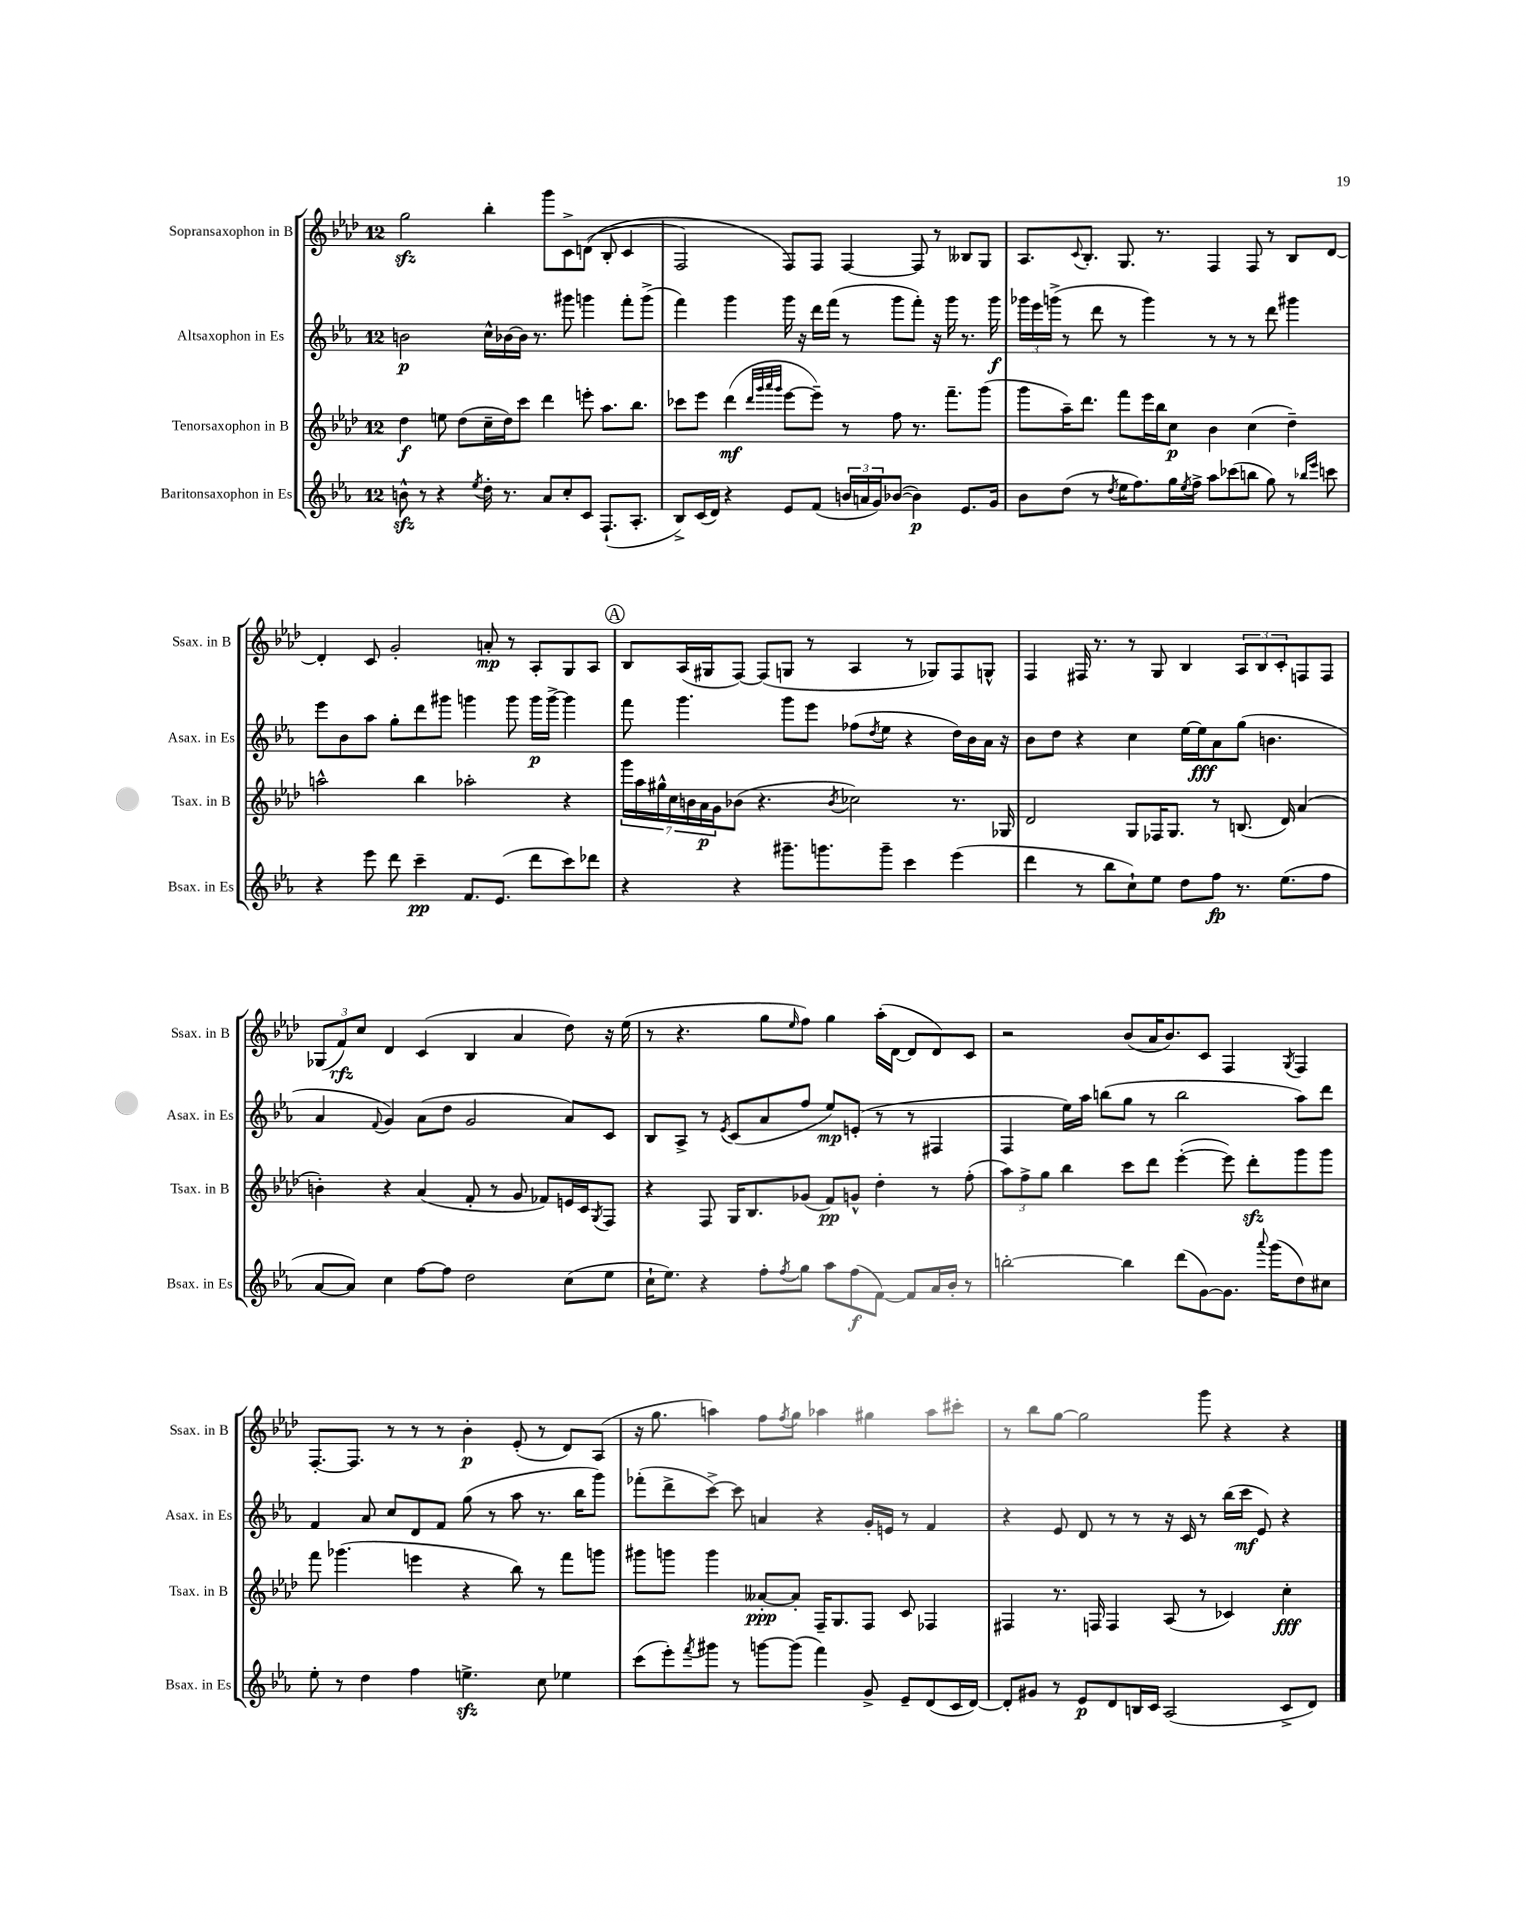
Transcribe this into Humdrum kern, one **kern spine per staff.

**kern	**dynam	**kern	**dynam	**kern	**dynam	**kern	**dynam
*part4	*part4	*part3	*part3	*part2	*part2	*part1	*part1
*staff4	*staff4	*staff3	*staff3	*staff2	*staff2	*staff1	*staff1
*I"Baritonsaxophon in Es	*	*I"Tenorsaxophon in B	*	*I"Altsaxophon in Es	*	*I"Sopransaxophon in B	*
*I'Bsax. in Es	*	*I'Tsax. in B	*	*I'Asax. in Es	*	*I'Ssax. in B	*
*clefG2	*	*clefG2	*	*clefG2	*	*clefG2	*
*k[b-e-a-]	*	*k[b-e-a-d-]	*	*k[b-e-a-]	*	*k[b-e-a-d-]	*
*M12/8	*	*M12/8	*	*M12/8	*	*M12/8	*
=1	=1	=1	=1	=1	=1	=1	=1
8bnzz^^\	.	4dd-\	f	2bn\	p	2ggzz\	.
8r	.	.	.	.	.	.	.
4r	.	8een\	.	.	.	.	.
.	.	(8dd-\L	.	.	.	.	.
8qee-/	.	.	.	.	.	.	.
16dd'\	.	16cc~\L	.	16cc^^\LL	.	4bb-'\	.
8.r	.	16dd-\J)	.	[16b-X\	.	.	.
.	.	8ccc\J	.	16b-\JJ]	.	.	.
.	.	.	.	8.r	.	.	.
8a-/L	.	4ddd-\	.	.	.	8ggg\L	.
8cc'/	.	.	.	8ggg#X\	.	8c^\	.
8c/J	.	8eeen'\	.	4gggn\	.	((8dn\J	.
(8.F`/L	.	8.aa-\L	.	.	.	8B-'/	.
.	.	.	.	8fff'\L	.	4c/	.
8.A-'/J	.	8.bb-\J	.	.	.	.	.
.	.	.	.	(8ggg^\J	.	.	.
=2	=2	=2	=2	=2	=2	=2	=2
8B-^/L)	.	8ccc-X\L	.	4fff\)	.	2F/)	.
(16c/L	.	8eee-\J	.	.	.	.	.
16d/JJ)	.	.	.	.	.	.	.
4r	.	(4ddd-\	mf	4ggg\	.	.	.
.	.	32qqddd-/LLL	.	.	.	.	.
.	.	32qqggg/	.	.	.	.	.
.	.	32qqaaa-/	.	.	.	.	.
.	.	32qqggg/JJJ	.	.	.	.	.
8e-/L	.	[8eee-\L	.	16ggg\	.	8F/L)	.
.	.	.	.	16r	.	.	.
(8f/J	.	8eee-~\J])	.	16ddd\LL	.	8F/J	.
.	.	.	.	(16fff\JJ	.	.	.
24bn/LL	.	8r	.	8r	.	[4F/	.
24an/	.	.	.	.	.	.	.
24g/J)	.	.	.	.	.	.	.
([8b-X/J	.	8ff\	.	8ggg\L	.	.	.
4b-\])	p	8.r	.	8fff'\J)	.	8F/]	.
.	.	.	.	16r	.	8r	.
.	.	8.fff~\L	.	16ggg\	.	.	.
8.e-/L	.	.	.	8.r	.	8B--X/L	.
.	.	(8ggg\J	.	.	.	8G/J	.
16g/Jk	.	.	.	16ggg\	f	.	.
=3	=3	=3	=3	=3	=3	=3	=3
8b-\L	.	8ggg\L	.	24ggg-X\LL	.	8.A-/L	.
.	.	.	.	24eee-\	.	.	.
.	.	.	.	(24gggn^\JJ	.	.	.
(8dd\J	.	16aa-~\K)	.	8r	.	.	.
.	.	.	.	.	.	8qqc/	.
.	.	8.ddd-\J	.	.	.	8.B-'/J	.
8r	.	.	.	8ddd\	.	.	.
8qdd/	.	.	.	.	.	.	.
16ee-\KL	.	8fff\L	.	8r	.	8.G/	.
8.ff\)	.	.	.	.	.	.	.
.	.	16eee-\L	.	4ggg\)	.	.	.
.	.	16bb-\J	.	.	.	8.r	.
16gg\L	.	8cc\J	p	.	.	.	.
8qee-/	.	.	.	.	.	.	.
16ff^\JJ	.	.	.	.	.	.	.
8aa-\L	.	4b-\	.	8r	.	4F/	.
(8ccc-X\	.	.	.	8r	.	.	.
8bbn\J	.	(4cc\	.	8r	.	8F/	.
8gg\)	.	.	.	8ddd\	.	8r	.
8r	.	4dd-~\)	.	4ggg#X\	.	8B-/L	.
16qqbb-X/LL	.	.	.	.	.	.	.
16qqeee-/JJ	.	.	.	.	.	.	.
8cccn\	.	.	.	.	.	[8d-/J	.
!!LO:LB:g=z
=4	=4	=4	=4	=4	=4	=4	=4
4r	.	2aan^^\	.	8eee-\L	.	4d-'/]	.
.	.	.	.	8b-\	.	.	.
8eee-\	.	.	.	8aa-\J	.	8c/	.
8ddd\	.	.	.	8gg'\L	.	2g'/	.
4ccc~\	pp	4bb-\	.	8ddd\	.	.	.
.	.	.	.	8ggg#X\J	.	.	.
8.f/L	.	2aa-X'\	.	4gggn\	.	.	.
.	.	.	.	.	.	8an'/	mp
(8.e-/J	.	.	.	.	.	.	.
.	.	.	.	8ggg\	.	8r	.
8ddd\L	.	.	.	16ggg\LL	p	8A-'/L	.
.	.	.	.	[16ggg^\JJ	.	.	.
8ccc\)	.	4r	.	4ggg\]	.	8G/	.
8ddd-X\J	.	.	.	.	.	8A-/J	.
!!LO:REH:place=s1:t=A
=5	=5	=5	=5	=5	=5	=5	=5
4r	.	28ggg\LL	.	8fff\	.	8B-/L	.
.	.	28aa-\	.	.	.	.	.
.	.	28gg#X^^\	.	.	.	.	.
.	.	28cc\	.	.	.	.	.
.	.	.	.	4.ggg\	.	(16A-/L	.
.	.	28bn\	.	.	.	.	.
.	.	28a-\	p	.	.	.	.
.	.	.	.	.	.	16G#X/J	.
.	.	28g\J	.	.	.	.	.
4r	.	(8b-X\J	.	.	.	[8F/J)	.
.	.	4.r	.	.	.	(8F/L]	.
8.ggg#X~\L	.	.	.	8ggg\L	.	8Gn/J	.
.	.	.	.	8eee-\J	.	8r	.
8.gggn\	.	.	.	.	.	.	.
.	.	8qb-/	.	.	.	.	.
.	.	2cc-X\)	.	(8ff-X\L	.	4A-/	.
.	.	.	.	8qdd/	.	.	.
8ggg~\J	.	.	.	8ee-\J	.	.	.
4ccc\	.	.	.	4r	.	8r	.
.	.	.	.	.	.	8G-X/L)	.
(4eee-\	.	8.r	.	16dd\LL)	.	8F/	.
.	.	.	.	16b-\	.	.	.
.	.	.	.	16a-\JJ	.	8Gn^^/J	.
.	.	16G-X/	.	16r	.	.	.
=6	=6	=6	=6	=6	=6	=6	=6
4ddd\	.	2d-/	.	8b-\L	.	4F/	.
.	.	.	.	8dd\J	.	.	.
8r	.	.	.	4r	.	16F#X/	.
.	.	.	.	.	.	8.r	.
8bb-\L	.	.	.	.	.	.	.
8cc`\)	.	8G/L	.	4cc\	.	8r	.
8ee-\J	.	16F-X/K	.	.	.	8G/	.
.	.	8.G/J	.	.	.	.	.
8dd\L	.	.	.	[16ee-\LL	.	4B-/	.
.	.	.	.	16ee-\J]	fff	.	.
8ff\J	fp	8r	.	8a-\	.	.	.
8.r	.	(8.Bn/	.	(8gg\J	.	12A-/L	.
.	.	.	.	.	.	12B-/	.
.	.	.	.	4.bn\	.	.	.
.	.	.	.	.	.	12c'/	.
(8.ee-\L	.	16d-/)	.	.	.	.	.
.	.	(4a-/	.	.	.	8Fn/	.
8ff\J	.	.	.	.	.	8F/J	.
!!LO:LB:g=z
=7	=7	=7	=7	=7	=7	=7	=7
[8a-/L	.	4bn'\)	.	4a-/	.	(12G-X/L	.
.	.	.	.	.	.	12f/)	rfz
8a-/J])	.	.	.	.	.	.	.
.	.	.	.	.	.	12cc/J	.
.	.	.	.	8qqf/	.	.	.
4cc\	.	4r	.	4g/)	.	4d-/	.
[8ff\L	.	(4a-/	.	(8a-\L	.	(4c/	.
8ff\J]	.	.	.	8dd\J	.	.	.
2dd\	.	8f'/	.	2g/	.	4B-/	.
.	.	8r	.	.	.	.	.
.	.	8g/	.	.	.	4a-/	.
.	.	8f-X/L)	.	.	.	.	.
(8cc\L	.	16en/L	.	8a-/L)	.	8dd-\)	.
.	.	16c/J	.	.	.	.	.
.	.	8qG/	.	.	.	.	.
8ee-\J	.	8F/J	.	8c/J	.	16r	.
.	.	.	.	.	.	(16ee-\	.
=8	=8	=8	=8	=8	=8	=8	=8
16cc`\KL	.	4r	.	8B-/L	.	8r	.
8.ee-\J)	.	.	.	.	.	.	.
.	.	.	.	8A-^/J	.	4.r	.
4r	.	8F/	.	8r	.	.	.
.	.	.	.	8qe-/	.	.	.
.	.	16G/KL	.	(8c/L	.	.	.
.	.	8.B-/	.	.	.	.	.
8ff'\L	.	.	.	8a-/	.	8gg\L	.
8qff/	.	.	.	.	.	16qqee-/	.
8gg\J	.	(8g-X/J	.	8ff/J	.	8ff\J)	.
8aa-\L	.	8f/L)	pp	8ee-/L)	mp	4gg\	.
(8ff\	f	8gn^^/J	.	(8en'/J	.	.	.
[8f\J)	.	4dd-'\	.	8r	.	(16aa-'\LL	.
.	.	.	.	.	.	[16d-\JJ	.
8f/L]	.	.	.	8r	.	8d-/L]	.
16a-/L	.	8r	.	4F#X/	.	8d-/)	.
16b-'/JJ	.	.	.	.	.	.	.
8r	.	(8ff'\	.	.	.	8c/J	.
=9	=9	=9	=9	=9	=9	=9	=9
[2bbn'\	.	12aa-\L)	.	4F/	.	2r	.
.	.	12ff^\	.	.	.	.	.
.	.	12gg\J	.	.	.	.	.
.	.	4bb-\	.	16ee-\LL)	.	.	.
.	.	.	.	16aa-\JJ	.	.	.
.	.	.	.	(8bbn\L	.	.	.
4bb\]	.	8ccc\L	.	8gg\J	.	(8b-/L	.
.	.	8ddd-\J	.	8r	.	16a-/K	.
.	.	.	.	.	.	8.b-/)	.
(8ddd\L	.	([4eee-'\	.	2bb\	.	.	.
[8g\)	.	.	.	.	.	8c/J	.
8.g\J]	.	8eee-\])	.	.	.	4F/	.
.	.	8ddd-zz'\L	.	.	.	.	.
8qqaaa-/	.	.	.	.	.	.	.
(16ggg\KL	.	.	.	.	.	.	.
.	.	.	.	.	.	8qG/	.
8dd\)	.	8ggg\	.	8aa-\L)	.	4F/	.
8cc#X\J	.	8ggg\J	.	8ddd\J	.	.	.
!!LO:LB:g=z
=10	=10	=10	=10	=10	=10	=10	=10
8ee-'\	.	8fff\	.	4f/	.	[8.F'/L	.
8r	.	(4.ggg-X\	.	.	.	.	.
.	.	.	.	.	.	8.F/J]	.
4dd\	.	.	.	8a-/	.	.	.
.	.	.	.	8cc/L	.	8r	.
4ff\	.	4eeen\	.	8d/	.	8r	.
.	.	.	.	8f/J	.	8r	.
4.eenzz^\	.	4r	.	(8gg\	.	4b-'\	p
.	.	.	.	8r	.	.	.
.	.	8bb-\)	.	8aa-\	.	(8e-'/	.
8cc\	.	8r	.	8.r	.	8r	.
4ee-X\	.	8fff\L	.	.	.	8d-/L)	.
.	.	.	.	16bb-\KL	.	.	.
.	.	8gggn\J	.	8ggg\J)	.	(8A-/J	.
=11	=11	=11	=11	=11	=11	=11	=11
(8ccc\L	.	8ggg#X\L	.	(8fff-X'\L	.	16r	.
.	.	.	.	.	.	8.gg\	.
8eee-'\)	.	8gggn\J	.	8ddd^\	.	.	.
8qfff/	.	.	.	.	.	.	.
8ggg#X\J	.	4ggg\	.	[8ccc^\J)	.	4aan\)	.
8r	.	.	.	8ccc\]	.	.	.
[8gggn\L	.	[8a--X'/L	ppp	4an/	.	8ff\L	.
.	.	.	.	.	.	8qff/	.
(8ggg\J]	.	8a--'/J]	.	.	.	8gg\J	.
4fff\)	.	16F~/KL	.	4r	.	4aa-X\	.
.	.	8.G/	.	.	.	.	.
8g^/	.	8F/J	.	16g'/LL	.	4gg#X\	.
.	.	.	.	16en/JJ	.	.	.
8e-~/L	.	8c/	.	8r	.	.	.
(8d/	.	4F-X/	.	4f/	.	8aa-\L	.
16c/L	.	.	.	.	.	8ccc#X'\J	.
[16d/JJ)	.	.	.	.	.	.	.
=12	=12	=12	=12	=12	=12	=12	=12
8d'/L]	.	4F#X/	.	4r	.	8r	.
8g#X/J	.	.	.	.	.	8bb-\L	.
8r	.	8.r	.	8e-/	.	[8gg\J	.
8e-/L	p	.	.	8d/	.	2gg\]	.
.	.	16Fn/	.	.	.	.	.
8d/	.	4F/	.	8r	.	.	.
16Bn/L	.	.	.	8r	.	.	.
16c/JJ	.	.	.	.	.	.	.
(2A-/	.	(8A-/	.	16r	.	.	.
.	.	.	.	16c/	.	.	.
.	.	8r	.	8r	.	8ggg\	.
.	.	4c-X/)	.	(16bb-\LL	.	4r	.
.	.	.	.	16ccc\JJ	mf	.	.
.	.	.	.	8e-/)	.	.	.
8c^/L	.	4cc'\	fff	4r	.	4r	.
8d/J)	.	.	.	.	.	.	.
==	==	==	==	==	==	==	==
*-	*-	*-	*-	*-	*-	*-	*-
